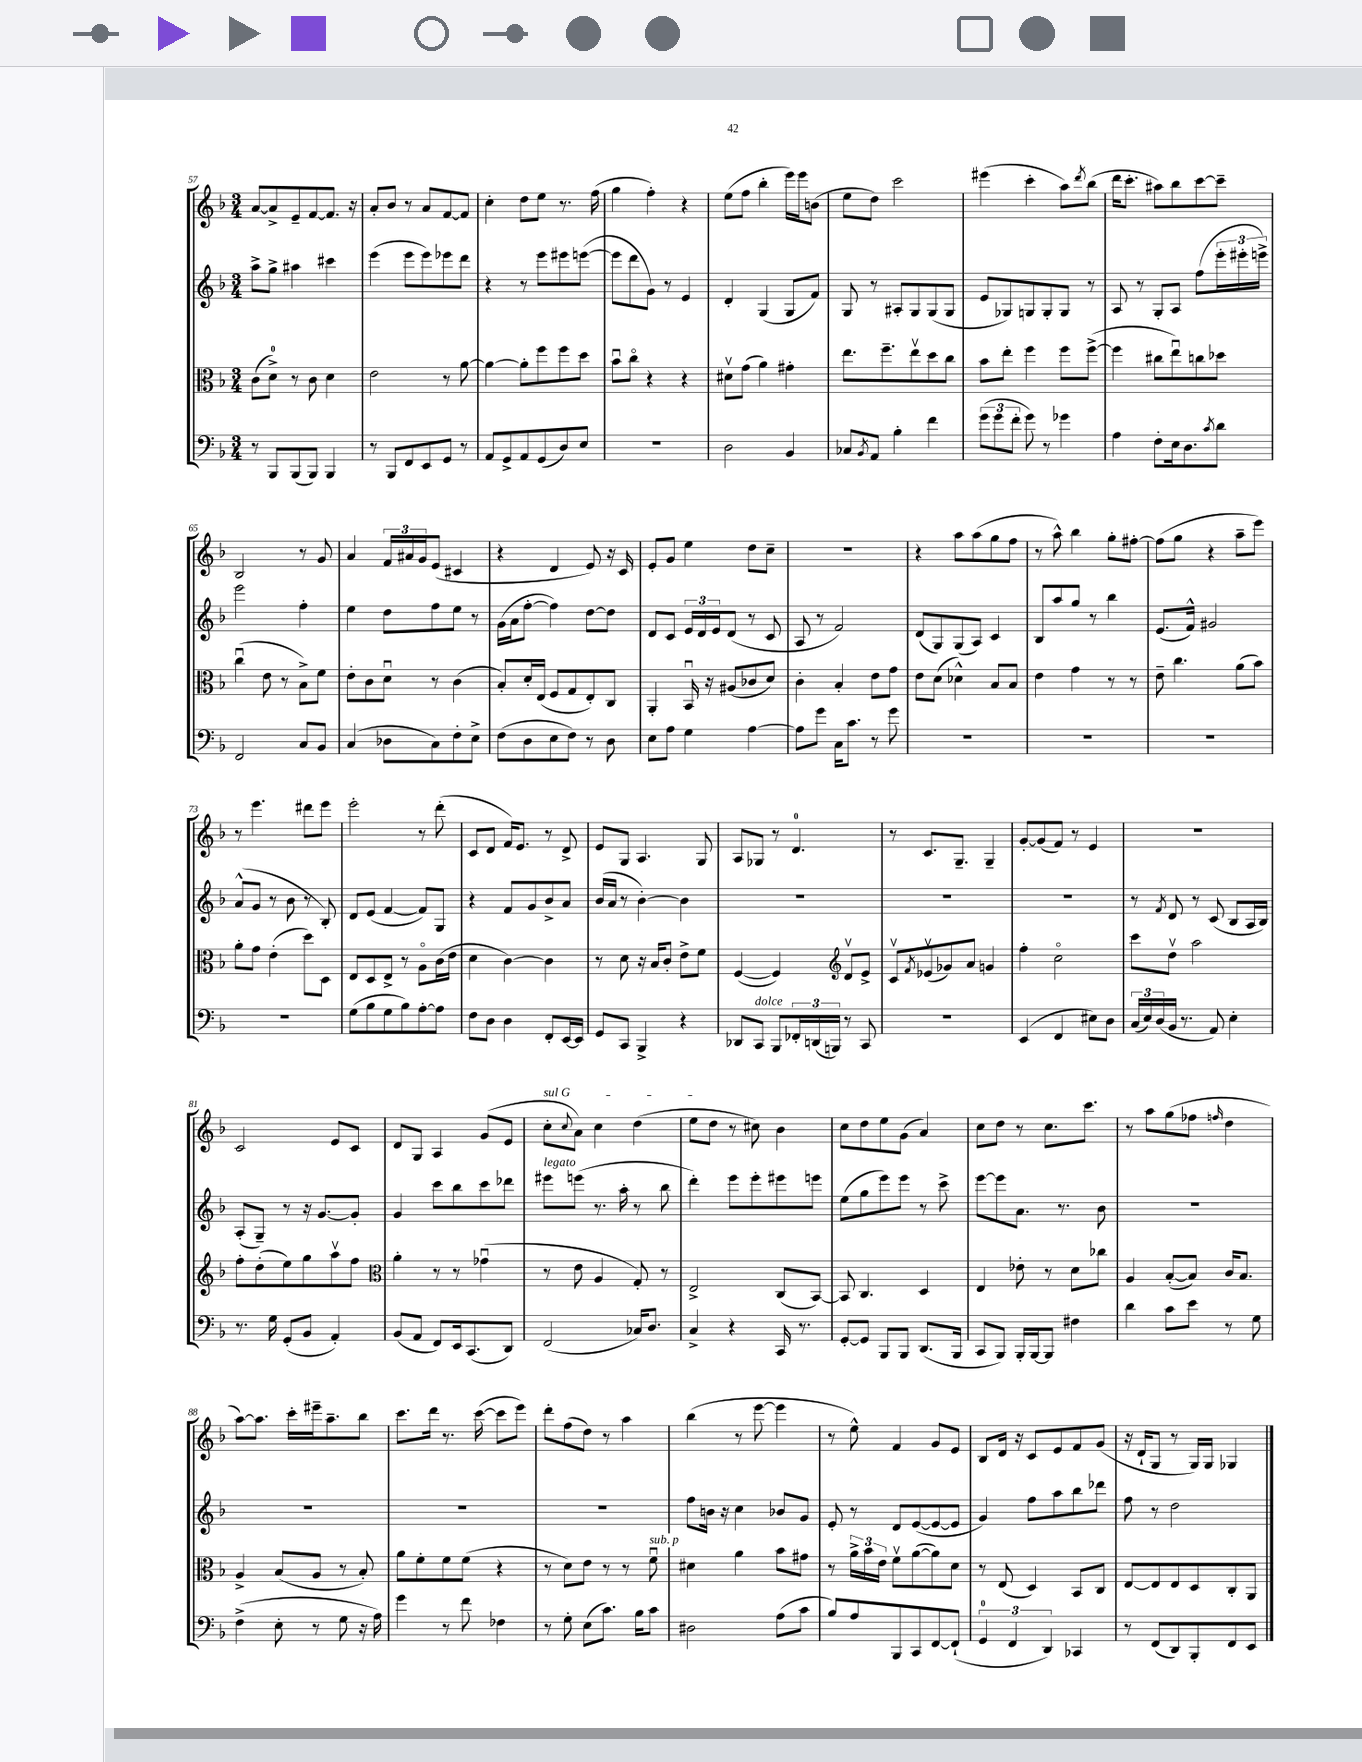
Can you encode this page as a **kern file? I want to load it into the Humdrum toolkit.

**kern	**kern	**kern	**kern
*staff4	*staff3	*staff2	*staff1
*clefF4	*clefC3	*clefG2	*clefG2
*k[b-]	*k[b-]	*k[b-]	*k[b-]
*M3/4	*M3/4	*M3/4	*M3/4
8r	(8c\L	8aa^\L	[8a/L
8BBB-/L	8d^\J)	8gg^\J	8a^/]
(8BBB-/	8r	4aa#\	8e~/
8BBB-/J)	8c\	.	[8f/
4BBB-/	4d\	4ccc#\	8.f/]J
.	.	.	16r
=	=	=	=
8r	2e\	(4eee\	8a'/L
8BBB-/L	.	.	8b-/J
8FF/	.	8eee\L	8r
8EE/	.	8eee\)	8a/L
8GG/J	8r	8eee-\	[8f/
8r	[8a\	8ddd\J	8f/]J
=	=	=	=
8AA/L	4a\_	4r	4cc'\
8GG^/	.	.	.
8AA/	8a'\]L	8r	8dd\L
(8GG/	8ff\	8eee\L	8ee\J
8D/)	8ff\	8eee#\	8.r
8E/J	8dd\J	([8eee\J	.
.	.	.	(16ff\
=	=	=	=
2.r	8b-u\L	8eee\]L	4gg\
.	8cco\J	8ddd\	.
.	4r	8g\J)	4ff'\)
.	.	8r	.
.	4r	4e/	4r
=	=	=	=
2D\	8d#v\L	4d'/	(8ee\L
.	(8g\J	.	8ff\J
.	4a\)	(4G/	4bb-'\
4BB-/	4g#'\	8G/L	16eee\LL)
.	.	.	16eee\J
.	.	8f/J)	(8b\J
=	=	=	=
8C-/L	8.ee\L	8G/	8ee\L
8qBB-/	.	.	.
8AA/J	.	8r	8dd\J)
.	8.ff~\	.	.
4B-'\	.	8A#'/L	2ccc\
.	8eev\	8G/	.
4f\	8dd\	(8G/	.
.	8cc\J	8G/J	.
=	=	=	=
(12g\L	8b-\L	8e/L	(4eee#\
12g\	.	.	.
.	8ee'\J	8G-/)	.
12f'\J	.	.	.
8g\)	4ff\	8G/	4ccc'\
8r	.	8G'/	.
4g-\	8ff\L	8G/J	8aa\L)
.	.	.	8qddd/
.	([8ff^\J	8r	(8bb-\J
=	=	=	=
4A\	4ff\]	8A/	16ddd\LK
.	.	.	8.ccc'\J
.	.	8r	.
8F'\L	8cc#\L	8G'/L	8aa#\L)
16E\k	8eeu\)	8A/J	8bb-\
8.D\	.	.	.
.	8cc\	(8ff\L	[8ccc\
8qc/	.	.	.
8d\J	8dd-\J	24eee'\L	8ccc~\]J
.	.	24eee#'\	.
.	.	24eee^\JJ)	.
=	=	=	=
2FF/	(4ccu\	2eee\	2B-/
.	8e\	.	.
.	8r	.	.
8C/L	8B-^\L)	4ff'\	8r
8BB-/J	8f\J	.	8g/
=	=	=	=
(4C/	8e'\L	4ee\	4a/
.	8c\	.	.
8D-\L	8du\J	8dd\L	24f/LL
.	.	.	24a#/
.	.	.	24g/J
8C\)	8r	8ff\	(8e/J
8F'\	(4c\	8ee\J	4c#/
8E^\J	.	8r	.
=	=	=	=
(8F\L	8B-'/L)	(16g\LL	4r
.	.	16a\J	.
8D\	16d'/L	[8ff'\J	.
.	(16E/JJ	.	.
8E\	8F/L	4ff\])	4d/
8F\J)	8G/	.	.
8r	8E'/)	[8dd\L	8e/)
8D\	8C/J	8dd\]J	16r
.	.	.	16c/
=	=	=	=
8E\L	4AA'/	8d/L	8e'/L
8A\J	.	8c/J	8g/J
4G\	16BB-u/	24e/LL	4ee\
.	.	24d/	.
.	16r	.	.
.	.	24e/J	.
.	(8A#/L	(8d/J	.
[4A\	8c-/	8r	8dd\L
.	8d/J)	8c/	8cc~\J
=	=	=	=
8A\]L	4c'\	8A/	2.r
8g\J	.	8r	.
16C\LK	4B-'/	2f/)	.
8.c\J	.	.	.
8r	8e\L	.	.
8g\	8g\J	.	.
=	=	=	=
2.r	8e\L	(8d/L	4r
.	(8d\J	8G/)	.
.	4d-^^\)	(8G/	8aa\L
.	.	8A/J)	(8aa\
.	8B-/L	4c/	8gg\
.	8B-/J	.	8ff\J
=	=	=	=
2.r	4e\	8B-/L	8r
.	.	8aa/	8aa^^\)
.	4g\	8gg/J	4bb-\
.	.	8r	.
.	8r	4bb-\	8gg'\L
.	8r	.	[8ff#'\J
=	=	=	=
2.r	8e~\	(8.e/L	(8ff#\]L
.	4.cc\	.	8gg\J
.	.	16f^^/Jk)	.
.	.	2g#/	4r
.	(8a\L	.	8aa~\L
.	8b-\J)	.	8eee\J)
=	=	=	=
2.r	8a'\L	(8a^^/L	8r
.	8g\J	8g/J	4.eee\
.	(4e'\	8r	.
.	.	8b-\	.
.	8dd\L)	8r	8ddd#\L
.	8D\J	8B-'/)	8eee\J
=	=	=	=
(8G\L	8E/L	8d/L	2eee'\
8B-\	8D/	(8e/J	.
8G\	8E^/J	[4f/	.
8B-\)	8r	.	.
[8A'\	8Ao\L	8f/]L)	8r
8A\]J	(16c\L	8G/J	(8ddd'\
.	16e\JJ	.	.
=	=	=	=
8F\L	4d\	4r	8c/L
8D\J	.	.	8d/J
4D\	[4c\)	8f/L	16f/LK)
.	.	.	8.e/J
.	.	8g/	.
8FF'/L	4c\]	8b-^/	8r
[16EE/L	.	8a/J	8d^/
16EE/]JJ	.	.	.
=	=	=	=
8GG/L	8r	(16b-/LL	8e/L
.	.	16a/JJ	.
8CC/J	8d\	8r	8G/J
4BBB-^/	16r	[4b-'\)	4.A/
.	16B-/LK	.	.
.	8c'/J	.	.
4r	8e^\L	4b-\]	.
.	8f\J	.	8G/
=	=	=	=
8DD-/L	([4F/	2.r	8A/L
8CC/J	.	.	8G-/J
8BBB-/L	4F/])	.	8r
24FF-'/L	.	.	4.d/
(24DD/	.	.	.
24BBB/JJ)	.	.	.
*	*clefG2	*	*
8r	8dv/L	.	.
8CC/	8e^/J	.	.
=	=	=	=
2.r	8cv/L	2.r	8r
.	8qf/	.	.
.	(8e-v/	.	8.c/L
.	8g-/)	.	.
.	.	.	8.G~/J
.	8a/J	.	.
.	4g/	.	4G~/
=	=	=	=
(4EE/	4ff'\	2.r	[8g'/L
.	.	.	(8g/]
4FF/	2cco\	.	8f/J)
.	.	.	8r
8E#\L)	.	.	4e/
8D\J	.	.	.
=	=	=	=
(24C/LL	8ccc\L	8r	2.r
24E/)	.	.	.
(24D/	.	.	.
.	.	8qf/	.
16BB-/JJ	8ddv\J	8d/	.
8.r	.	.	.
.	2aa\	8r	.
8AA/)	.	(8c/	.
4E'\	.	8B-/L	.
.	.	16A/L	.
.	.	16B-/JJ)	.
=	=	=	=
8.r	8ff'\L	(8A'/L	2c/
.	(8dd'\	8G~/J)	.
16G\	.	.	.
(8GG'/L	8ee\)	8r	.
8BB-/J	8gg\	16r	.
.	.	[8.g/L	.
4AA'/)	8aav\	.	8e/L
.	8ff\J	8g'/]J	8c/J
=	=	=	=
*	*clefC3	*	*
(8BB-/L	4a'\	4g/	8d/L
8AA/J	.	.	8G/J
8FF/L)	8r	8ccc\L	4A/
16EE/k	8r	8bb-\	.
(8.CC/	.	.	.
.	(4g-u\	8ccc\	(8g/L
8DD/J)	.	8ddd-\J	8e/J
=	=	=	=
(2FF/	8r	8eee#\L	8cc'\L
.	.	.	8qqcc/
.	8e\	(8eee\J	8a\J)
.	4A/	8.r	4cc\
.	.	16aa'\	.
16C-/LK)	8G'/)	8r	(4dd\
8.D/J	.	.	.
.	8r	8bb-\	.
=	=	=	=
4C^/	2E^/	4ddd'\)	8ee\L
.	.	.	8dd\J
4r	.	8eee\L	8r
.	.	8eee'\	8cc#\)
16CC/	(8C/L	8eee#\	4b-\
8.r	.	.	.
.	[8BB-/J)	8eee\J	.
=	=	=	=
[8GG'/L	8BB-/]	(8ee\L	8cc\L
8GG/]J	4.C/	8gg\	8dd\
8BBB-/L	.	8eee\)	8ee\
8BBB-/J	.	8eee\J	(8g\J
(8.DD/L	4D/	8r	4a/)
.	.	8ccc^\	.
16BBB-/Jk	.	.	.
=	=	=	=
8CC/L	4E/	[8eee\L	8cc\L
8BBB-/J)	.	8eee\]	8dd\J
16BBB-'/LL	8e-'\	8.a\J	8r
[16BBB-/J	.	.	.
8BBB-/]J	8r	.	8.cc\L
.	.	8.r	.
4F#\	8d\L	.	.
.	.	.	8.ccc\J
.	8cc-\J	8b-\	.
=	=	=	=
4d\	4A/	2.r	8r
.	.	.	8aa\L
8c\L	([8B-'/L	.	(8gg\
8e\J	8B-/]J)	.	8ff-\J
.	.	.	16qqff/
8r	16c/LK	.	4dd\
.	8.B-/J	.	.
8G\	.	.	.
=	=	=	=
(4F^\	4A^/	2.r	[8aa\L)
.	.	.	8.aa\]J
8E'\	(8B-/L	.	.
.	.	.	16ccc'\LL
8r	8A/J	.	16eee#~\J
.	.	.	8.aa~\
8G\	8r	.	.
16r	8B-'/)	.	8bb-\J
16A\)	.	.	.
=	=	=	=
4g\	8a\L	2.r	8.ccc\L
.	8f'\	.	.
.	.	.	16ddd\Jk
8r	8f\	.	8.r
8f\	(8f\J	.	.
.	.	.	([16ccc\
4F-\	4r	.	8ccc\]L
.	.	.	8eee\J)
=	=	=	=
8r	8r	2.r	8ddd'\L
8G'\	8d\L)	.	(8ff\
(8E\L	8e\J	.	8dd\J)
8.c\J)	8r	.	8r
.	8r	.	4aa\
16B-\LK	.	.	.
8c\J	8fu\	.	.
=	=	=	=
2D#\	4d#\	8ff\L	(4bb-\
.	.	16b\Jk	.
.	.	16r	.
.	4a\	4cc\	8r
.	.	.	[8eee\
(8A\L	8b-\L	8b-/L	4eee\]
8c\J	8g#\J	8g/J	.
=	=	=	=
8B-/L)	8r	8e'/	8r
8A/	24a^\LL	8r	8ee^^\)
.	24b-\	.	.
.	24e\JJ	.	.
8BBB-/	8fv\L	8d/L	4f/
8CC/	([8a\	([8e/	.
[8FF/	8a\])	8e/_	8g/L
(8FF`/]J	8d\J	8e/]J	8e/J
=	=	=	=
6GG/	8r	4g/)	8B-/L
.	(8E/	.	16d/Jk
6FF/	.	.	.
.	.	.	16r
.	4D/)	8ff\L	8c/L
6DD/)	.	.	.
.	.	8aa\	8e/
4CC-/	8BB-/L	8bb-\	8f/
.	8C/J	8ddd-\J	(8g/J
=	=	=	=
8r	[8E/L	8ff\	16r
.	.	.	16d`/LK
(8FF/L	8E/]	8r	8G/J
8DD/)	8E/	2dd\	8r
8BBB-'/	8D/	.	16G/LL)
.	.	.	16G/JJ
8FF/	8C'/	.	4G-/
8EE/J	8AA/J	.	.
==	==	==	==
*-	*-	*-	*-
